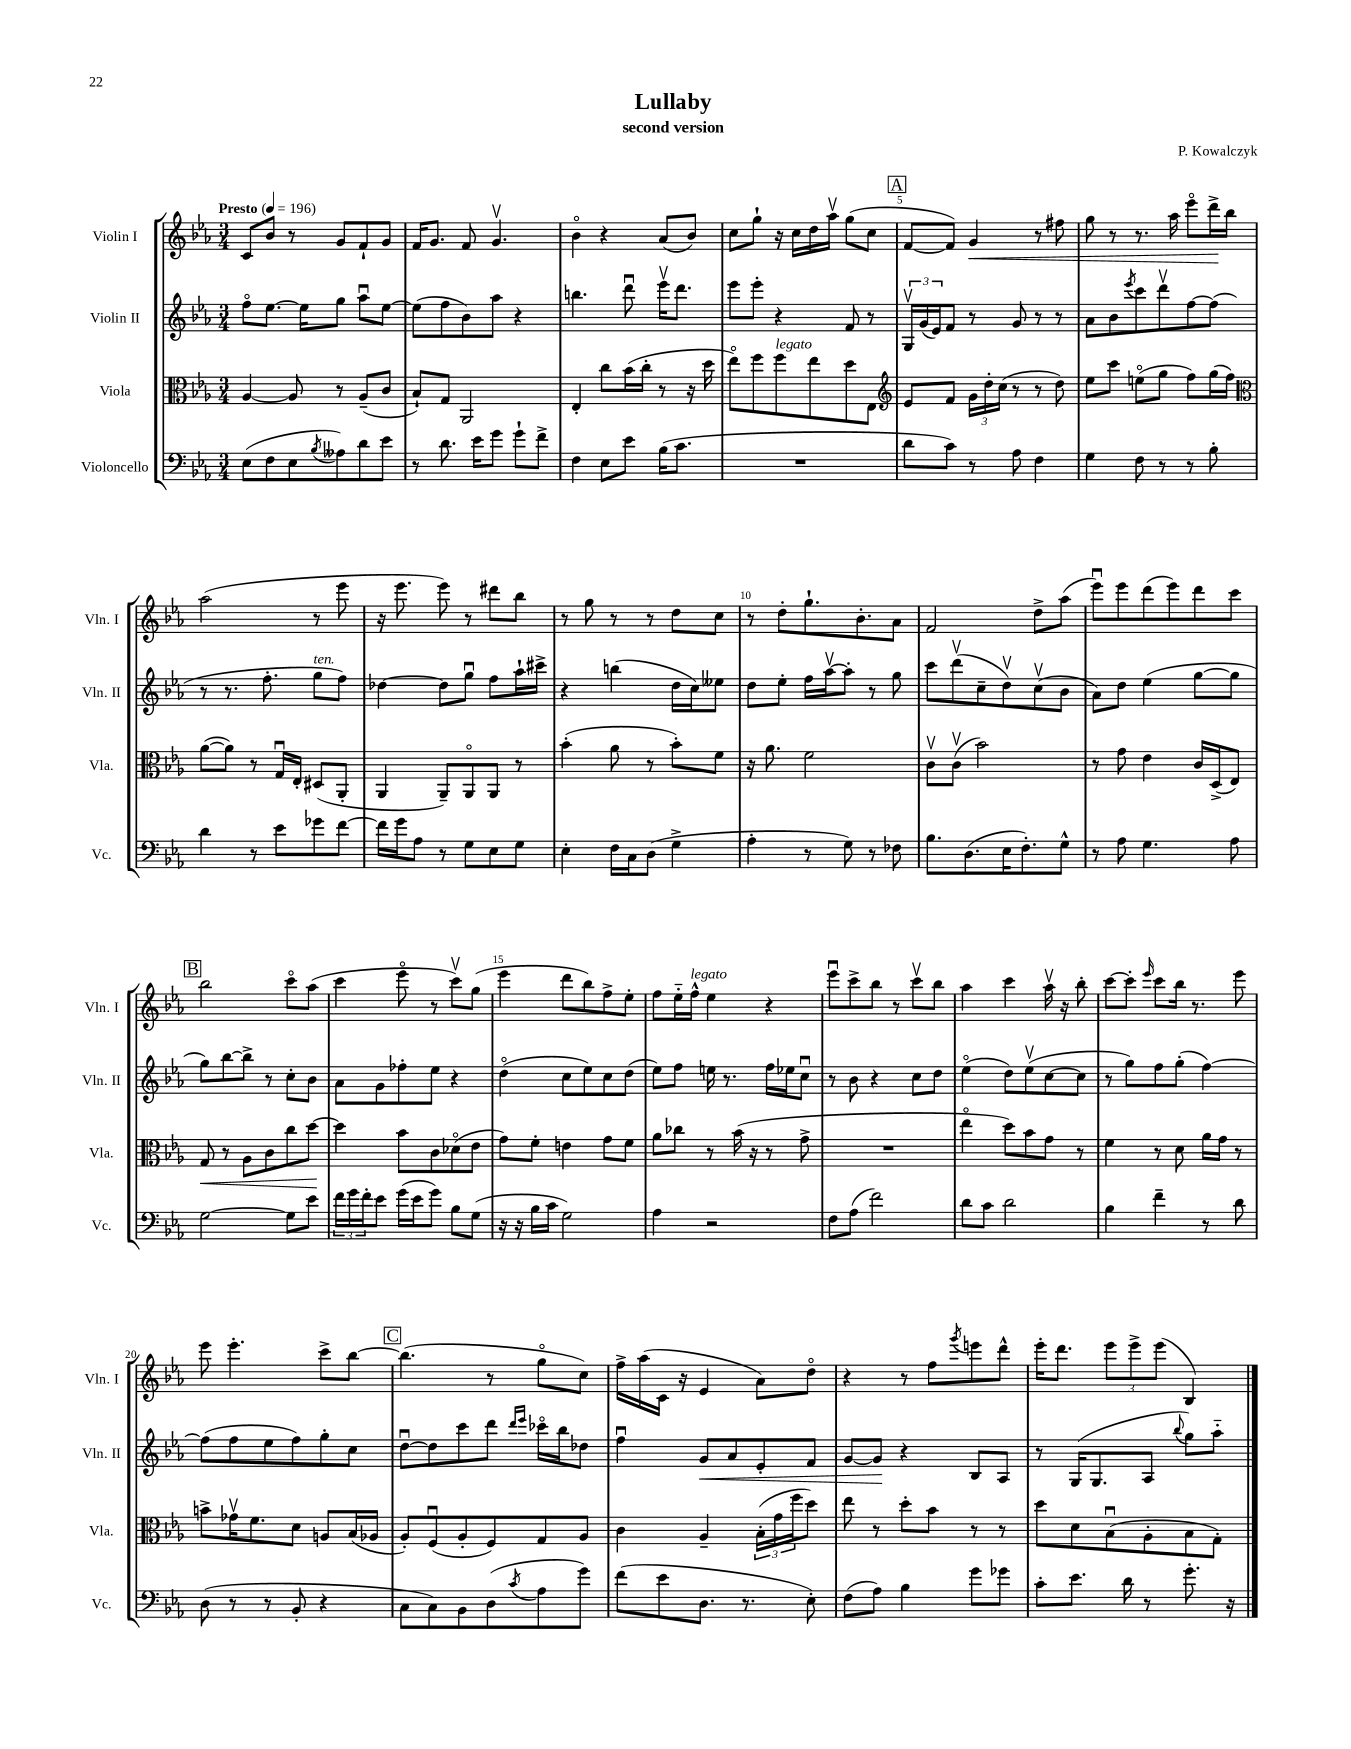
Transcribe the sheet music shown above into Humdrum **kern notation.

**kern	**kern	**kern	**kern
*staff4	*staff3	*staff2	*staff1
*clefF4	*clefC3	*clefG2	*clefG2
*k[b-e-a-]	*k[b-e-a-]	*k[b-e-a-]	*k[b-e-a-]
*M3/4	*M3/4	*M3/4	*M3/4
*MM196	*MM196	*MM196	*MM196
(8E-\L	[4A-/	8ffo\L	8c/L
8F\	.	[8.ee-\J	8b-/J
8E-\	8A-/]	.	8r
.	.	16ee-\]LK	.
8qB-/	.	.	.
8A--\)	8r	8gg\J	8g/L
8d\	(8A-~/L	8aa-u\L	8f`/
8e-\J	8c/J	[8ee-\J	8g/J
=	=	=	=
8r	8B-`/L)	(8ee-\]L	16f/LK
.	.	.	8.g/J
8.d\	8G/J	8ff\	.
.	2AA-/	8b-\)	8f/
16e-\LK	.	.	.
8g\J	.	8aa-\J	4.gv/
8g`\L	.	4r	.
8f^\J	.	.	.
=	=	=	=
4F\	4E-'/	4.bb\	4b-o\
8E-\L	8cc\L	.	4r
8e-\J	(16b-\L	8dddu\	.
.	16cc'\JJ	.	.
(16B-\LK	8r	16eee-v\LK	(8a-/L
8.c\J	.	8.ddd\J	.
.	16r	.	8b-/J)
.	16dd\	.	.
=	=	=	=
2.r	8ee-o\L)	8eee-\L	8cc\L
.	8ff\	8eee-'\J	8gg`\J
.	8ff\	4r	16r
.	.	.	16cc\LL
.	8ee-\	.	16dd\
.	.	.	16aa-v\JJ
.	8dd\	8f/	(8gg\L
.	8E-\J	8r	8cc\J
=	=	=	=
*	*clefG2	*	*
8d\L	8e-/L	24Gv/LL	[8f/L
.	.	(24g/	.
.	.	24e-/J)	.
8c\J)	8f/J	8f/J	8f/]J)
8r	24g\LL	8r	4g/
.	24dd'\	.	.
.	(24cc\JJ	.	.
8A-\	8r	8g/	.
4F\	8r	8r	8r
.	8dd\)	8r	8ff#\
=	=	=	=
4G\	8ee-\L	8a-\L	8gg\
.	8ccc\J	8b-\	8r
.	.	8qeee-/	.
8F\	(8eeo\L	8ccc\	8.r
8r	8gg\J	8dddv\	.
.	.	.	16aa-\
8r	8ff\L)	[8ff\	8eee-o\L
8B-'\	(16gg\L	(8ff\]J	16ddd^\L
.	16ff\JJ)	.	16bb-\JJ
=	=	=	=
*	*clefC3	*	*
4d\	([8a-\L	8r	(2aa-\
.	8a-\]J)	8.r	.
8r	8r	.	.
.	.	8.ff'\	.
8e-\L	16Gu/LL	.	.
.	16E-'/JJ	.	.
8g-\	(8D#/L	8gg\L	8r
[8f\J	8AA-'/J	8ff\J)	8eee-\
=	=	=	=
16f\]LL	4AA-/	[4dd-\	16r
16g\J	.	.	8.eee-\
8A-\J	.	.	.
8r	8AA-~/L)	8dd-\]L	8eee-\)
8G\L	8AA-o/	8ggu\J	8r
8E-\	8AA-/J	8ff\L	8ddd#\L
8G\J	8r	16aa-`\L	8bb-\J
.	.	16ccc#^\JJ	.
=	=	=	=
4E-'\	(4b-'\	4r	8r
.	.	.	8gg\
16F\LL	8a-\	(4bb\	8r
16C\J	.	.	.
(8D\J	8r	.	8r
4G^\	8b-'\L)	16dd\LL	8dd\L
.	.	16cc\J)	.
.	8f\J	8ee--\J	8cc\J
=	=	=	=
4A-'\	16r	8dd\L	8r
.	8.a-\	.	.
.	.	8ee-'\J	8dd'\L
8r	2f\	16ff\LL	8.gg`\
.	.	[16aa-v\J	.
8G\)	.	8aa-'\]J	.
.	.	.	8.b-'\
8r	.	8r	.
8F-\	.	8gg\	8a-\J
=	=	=	=
8.B-\L	8cv\L	8ccc\L	2f/
.	(8cv\J	(8dddv\	.
(8.D\	.	.	.
.	2b-\)	8cc~\	.
16E-\K	.	8ddv\)	.
8.F'\)	.	.	.
.	.	(8ccv\	8dd^\L
8G^^\J	.	8b-\J	(8aa-\J
=	=	=	=
8r	8r	8a-\L)	8eee-u\L)
8A-\	8g\	8dd\J	8eee-\
4.G\	4e-\	(4ee-\	(8ddd\
.	.	.	8eee-\)
.	16c/LL	[8gg\L	8ddd\
.	(16D^/J	.	.
8A-\	8E-/J)	8gg\]J	8ccc\J
=	=	=	=
[2G\	8G/	8gg\L)	2bb-\
.	8r	[8bb-\	.
.	8A-\L	8bb-^\]J	.
.	8c\	8r	.
8G\]L	8cc\	8cc'\L	8ccco\L
8e-\J	[8dd\J	8b-\J	(8aa-\J
=	=	=	=
24f\LL	4dd\]	8a-\L	4ccc\
24g\	.	.	.
24f'\J	.	.	.
8e-\J	.	8g\	.
(16g\LL	8b-\L	8ff-'\	8eee-o\
16e-\J	.	.	.
8g\J)	8c\	8ee-\J	8r
8B-\L	(8d-o\	4r	8cccv\L)
(8G\J	8e-\J	.	(8gg\J
=	=	=	=
16r	8g\L)	(4ddo\	4eee-\
16r	.	.	.
16B-\LL	8f'\J	.	.
16c\JJ	.	.	.
2G\)	4e\	8cc\L	8ddd\L
.	.	8ee-\)	8bb-\)
.	8g\L	8cc\	8ff^\
.	8f\J	(8dd\J	8ee-'\J
=	=	=	=
4A-\	8a-\L	8ee-\L)	8ff\L
.	8cc-\J	8ff\J	16ee-'~\L
.	.	.	16ff^^\JJ
2r	8r	16ee\	4ee-\
.	.	8.r	.
.	(16b-\	.	.
.	16r	.	.
.	8r	16ff\LL	4r
.	.	16ee-\J	.
.	8g^\	8ccu\J	.
=	=	=	=
8F\L	2.r	8r	8eee-u\L
(8A-\J	.	8b-\	8ccc^\
2f\)	.	4r	8bb-\J
.	.	.	8r
.	.	8cc\L	8cccv\L
.	.	8dd\J	8bb-\J
=	=	=	=
8d\L	4ee-o\	(4ee-o\	4aa-\
8c\J	.	.	.
2d\	8dd\L)	8dd\L)	4ccc\
.	8b-\	(8ee-v\	.
.	8g\J	[8cc\	16aa-v\
.	.	.	16r
.	8r	8cc\]J	8bb-'\
=	=	=	=
4B-\	4f\	8r	[8ccc\L
.	.	8gg\L)	8ccc'\]J
.	.	.	16qqeee-/
4f~\	8r	8ff\	8ccc\L
.	8d\	(8gg'\J	16bb-\Jk
.	.	.	8.r
8r	16a-\LL	[4ff\)	.
.	16g\JJ	.	.
8d\	8r	.	8eee-\
=	=	=	=
(8D\	8b^\L	(8ff\]L	8eee-\
8r	16g-v\K	8ff\	4.eee-'\
.	8.f\	.	.
8r	.	8ee-\	.
8BB-'/	8d\J	8ff\)	.
4r	8A/L	8gg'\	8ccc^\L
.	(16B-/L	8cc\J	[8bb-\J
.	16A-/JJ	.	.
=	=	=	=
8C\L	8A-'/L)	[8ddu\L	(4.bb-\]
8C\)	(8Fu/	8dd\]	.
8BB-\	8A-'/	8ccc\	.
(8D\	8F/)	8ddd\J	8r
.	.	16qqddd/LL	.
8qc/	.	16qqeee-/JJ	.
8A-\	8G/	16ccc-o\LL	8ggo\L
.	.	16bb-\J	.
8g\J)	8A-/J	8dd-\J	8cc\J)
=	=	=	=
(8f\L	4c\	4ffu\	16ff^\LL
.	.	.	(16aa-\
8e-\	.	.	16c\JJ
.	.	.	16r
8.D\J	4A-~/	8g/L	4e-/
.	.	8a-/	.
8.r	.	.	.
.	(24B-'\LL	8e-'/	8a-\L)
.	24g\	.	.
.	24ff\J	.	.
8E-'\)	8dd\J)	8f/J	8ddo\J
=	=	=	=
(8F\L	8ee-\	[8g/L	4r
8A-\J)	8r	8g/]J	.
4B-\	8dd'\L	4r	8r
.	8b-\J	.	8ff\L
.	.	.	8qggg/
8g\L	8r	8B-/L	8eee\
8g-\J	8r	8A-/J	8ddd^^\J
=	=	=	=
8c'\L	8dd\L	8r	16eee-'\LK
.	.	.	8.ddd\J
8.e-\J	8d\	(16G/LK	.
.	.	8.G/	.
.	(8B-u\	.	12eee-\L
16d\	.	.	.
.	.	.	12eee-^\
8r	8A-'\	8A-/J	.
.	.	.	(12eee-\J
.	.	8qqbb-/	.
8.g'\	8B-\	8gg\L)	4B-/)
.	8G'\J)	8aa-'~\J	.
16r	.	.	.
==	==	==	==
*-	*-	*-	*-
